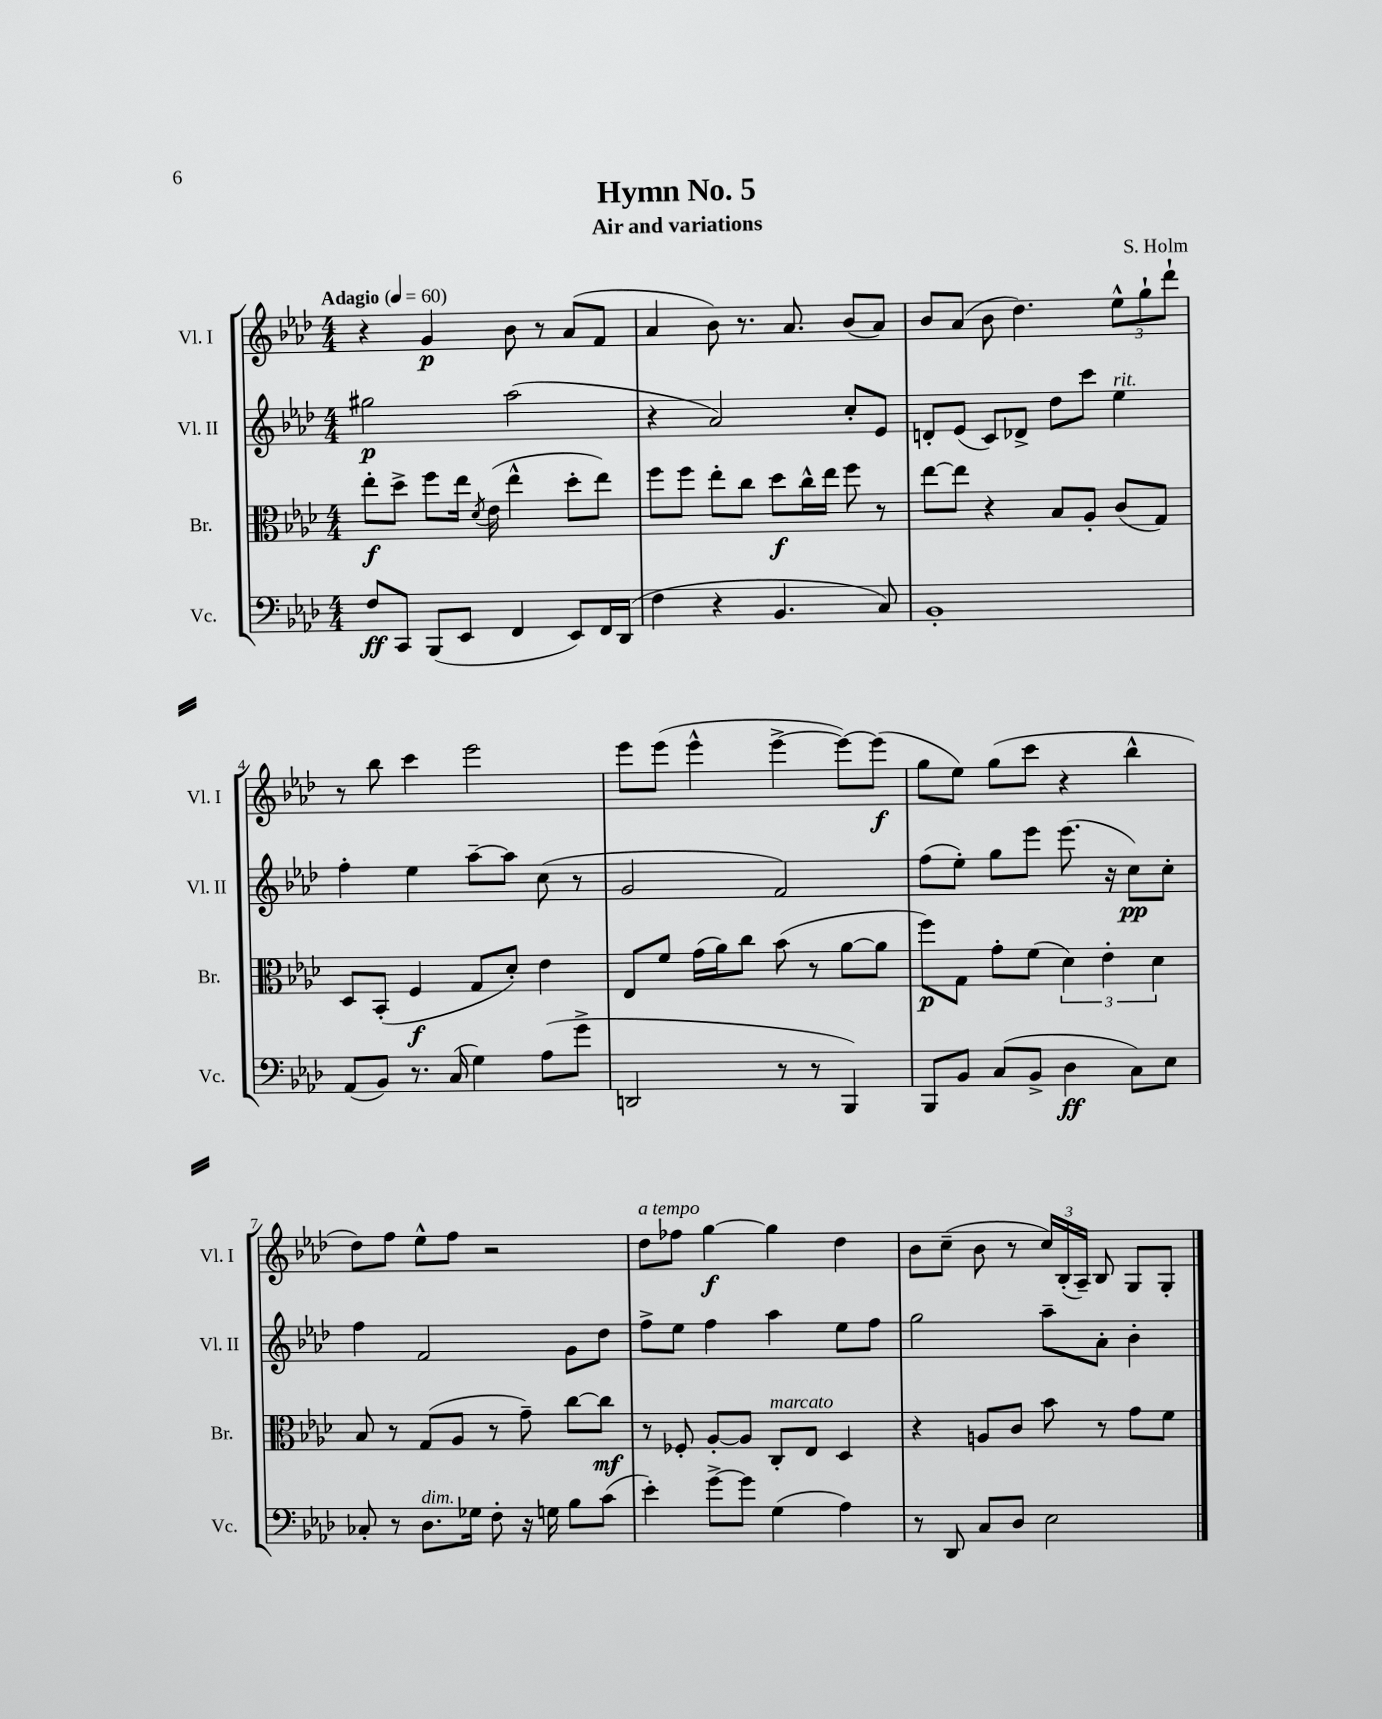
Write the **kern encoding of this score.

**kern	**dynam	**kern	**dynam	**kern	**dynam	**kern	**dynam
*part4	*part4	*part3	*part3	*part2	*part2	*part1	*part1
*staff4	*staff4	*staff3	*staff3	*staff2	*staff2	*staff1	*staff1
*I"Vc.	*	*I"Br.	*	*I"Vl. II	*	*I"Vl. I	*
*I'Vc.	*	*I'Br.	*	*I'Vl. II	*	*I'Vl. I	*
*clefF4	*	*clefC3	*	*clefG2	*	*clefG2	*
*k[b-e-a-d-]	*	*k[b-e-a-d-]	*	*k[b-e-a-d-]	*	*k[b-e-a-d-]	*
*M4/4	*	*M4/4	*	*M4/4	*	*M4/4	*
*MM60	*	*MM60	*	*MM60	*	*MM60	*
=1	=1	=1	=1	=1	=1	=1	=1
!	!	!	!	!	!	!LO:TX:a:B:t=Adagio	!
8F/L	ff	8ee-'\L	f	2gg#X\	p	4r	.
8CC/J	.	8dd-^\J	.	.	.	.	.
(8BBB-/L	.	8ff\L	.	.	.	4g/	p
8EE-/J	.	16ee-\Jk	.	.	.	.	.
.	.	8qd-/	.	.	.	.	.
.	.	(16e-\	.	.	.	.	.
4FF/	.	4ee-^^\	.	(2aa-\	.	8b-\	.
.	.	.	.	.	.	8r	.
8EE-/L)	.	8dd-'\L	.	.	.	(8a-/L	.
16FF/L	.	8ee-\J)	.	.	.	8f/J	.
(16DD-/JJ	.	.	.	.	.	.	.
=2	=2	=2	=2	=2	=2	=2	=2
4F\	.	8ff\L	.	4r	.	4a-/	.
.	.	8ff\J	.	.	.	.	.
4r	.	8ee-'\L	.	2a-/)	.	8b-\)	.
.	.	8cc\J	.	.	.	8.r	.
4.BB-/	.	8dd-\L	f	.	.	.	.
.	.	.	.	.	.	8.a-/	.
.	.	16cc^^\L	.	.	.	.	.
.	.	16ee-\JJ	.	.	.	.	.
.	.	8ff\	.	8cc'/L	.	(8b-/L	.
8C/)	.	8r	.	8e-/J	.	8a-/J)	.
=3	=3	=3	=3	=3	=3	=3	=3
1BB-'	.	[8ee-\L	.	8dn'/L	.	8b-/L	.
.	.	8ee-\J]	.	(8e-/J	.	(8a-/J	.
.	.	4r	.	8c/L)	.	8b-\	.
.	.	.	.	8d-X^/J	.	4.dd-\)	.
.	.	8B-/L	.	8dd-\L	.	.	.
.	.	8A-'/J	.	8ccc\J	.	.	.
!	!	!	!	!LO:TX:a:i:t=rit.	!	!	!
.	.	(8c/L	.	4ee-\	.	12ee-^^\L	.
.	.	.	.	.	.	12gg`\	.
.	.	8G/J)	.	.	.	.	.
.	.	.	.	.	.	12ddd-`\J	.
!!LO:LB:g=z
=4	=4	=4	=4	=4	=4	=4	=4
(8AA-/L	.	8D-/L	.	4ff'\	.	8r	.
8BB-/J)	.	(8BB-'/J	.	.	.	8bb-\	.
8.r	.	4F/	f	4ee-\	.	4ccc\	.
(16C/	.	.	.	.	.	.	.
4G\)	.	8G/L	.	[8aa-~\L	.	2eee-\	.
.	.	8d-'/J)	.	8aa-\J]	.	.	.
(8A-\L	.	4e-\	.	(8cc\	.	.	.
8g^\J	.	.	.	8r	.	.	.
=5	=5	=5	=5	=5	=5	=5	=5
2DDn/	.	8E-/L	.	2g/	.	8eee-\L	.
.	.	8f/J	.	.	.	(8eee-\J	.
.	.	(16g\LL	.	.	.	4eee-^^\	.
.	.	16a-\J)	.	.	.	.	.
.	.	8cc\J	.	.	.	.	.
8r	.	(8b-\	.	2f/)	.	[4eee-^\	.
8r	.	8r	.	.	.	.	.
4BBB-/)	.	[8a-\L	.	.	.	8eee-\L_)	.
.	.	8a-\J]	.	.	.	(8eee-\J]	f
=6	=6	=6	=6	=6	=6	=6	=6
8BBB-/L	.	8ff\L)	p	(8ff\L	.	8gg\L	.
8BB-/J	.	8G\J	.	8ee-'\J)	.	8ee-\J)	.
(8C/L	.	8g'\L	.	8gg\L	.	(8gg\L	.
8BB-^/J	.	(8f\J	.	8eee-\J	.	8ccc\J	.
4D-\	ff	6d-\)	.	(8.eee-\	.	4r	.
.	.	6e-'\	.	.	.	.	.
.	.	.	.	16r	.	.	.
8C\L)	.	.	.	8cc\L)	pp	4bb-^^\	.
.	.	6d-\	.	.	.	.	.
8E-\J	.	.	.	8cc'\J	.	.	.
!!LO:LB:g=z
=7	=7	=7	=7	=7	=7	=7	=7
8C-X'/	.	8B-/	.	4ff\	.	8dd-\L)	.
8r	.	8r	.	.	.	8ff\J	.
!LO:TX:a:i:t=dim.	!	!	!	!	!	!	!
8.D-\L	.	(8G/L	.	2f/	.	8ee-^^\L	.
.	.	8A-/J	.	.	.	8ff\J	.
16G-X\Jk	.	.	.	.	.	.	.
8F'\	.	8r	.	.	.	2r	.
16r	.	8g~\)	.	.	.	.	.
16Gn\	.	.	.	.	.	.	.
8B-\L	.	[8cc\L	.	8g\L	.	.	.
(8c\J	.	8cc\J]	mf	8dd-\J	.	.	.
=8	=8	=8	=8	=8	=8	=8	=8
!	!	!	!	!	!	!LO:TX:a:i:t=a tempo	!
4e-'\)	.	8r	.	8ff^\L	.	8dd-\L	.
.	.	8F-X'/	.	8ee-\J	.	8ff-X\J	.
[8g^\L	.	[8A-'/L	.	4ff\	.	[4gg\	f
8g\J]	.	8A-/J]	.	.	.	.	.
!	!	!LO:TX:a:i:t=marcato	!	!	!	!	!
(4G\	.	8C'/L	.	4aa-\	.	4gg\]	.
.	.	8E-/J	.	.	.	.	.
4A-\)	.	4D-/	.	8ee-\L	.	4dd-\	.
.	.	.	.	8ff\J	.	.	.
=9	=9	=9	=9	=9	=9	=9	=9
8r	.	4r	.	2gg\	.	8b-\L	.
8DD-/	.	.	.	.	.	(8cc~\J	.
8C/L	.	8An/L	.	.	.	8b-\	.
8D-/J	.	8c/J	.	.	.	8r	.
2E-\	.	8b-\	.	8aa-~\L	.	24cc/LL)	.
.	.	.	.	.	.	(24B-'/	.
.	.	.	.	.	.	24A-~/JJ)	.
.	.	8r	.	8a-'\J	.	8B-/	.
.	.	8g\L	.	4b-'\	.	8G/L	.
.	.	8f\J	.	.	.	8G'/J	.
==	==	==	==	==	==	==	==
*-	*-	*-	*-	*-	*-	*-	*-
